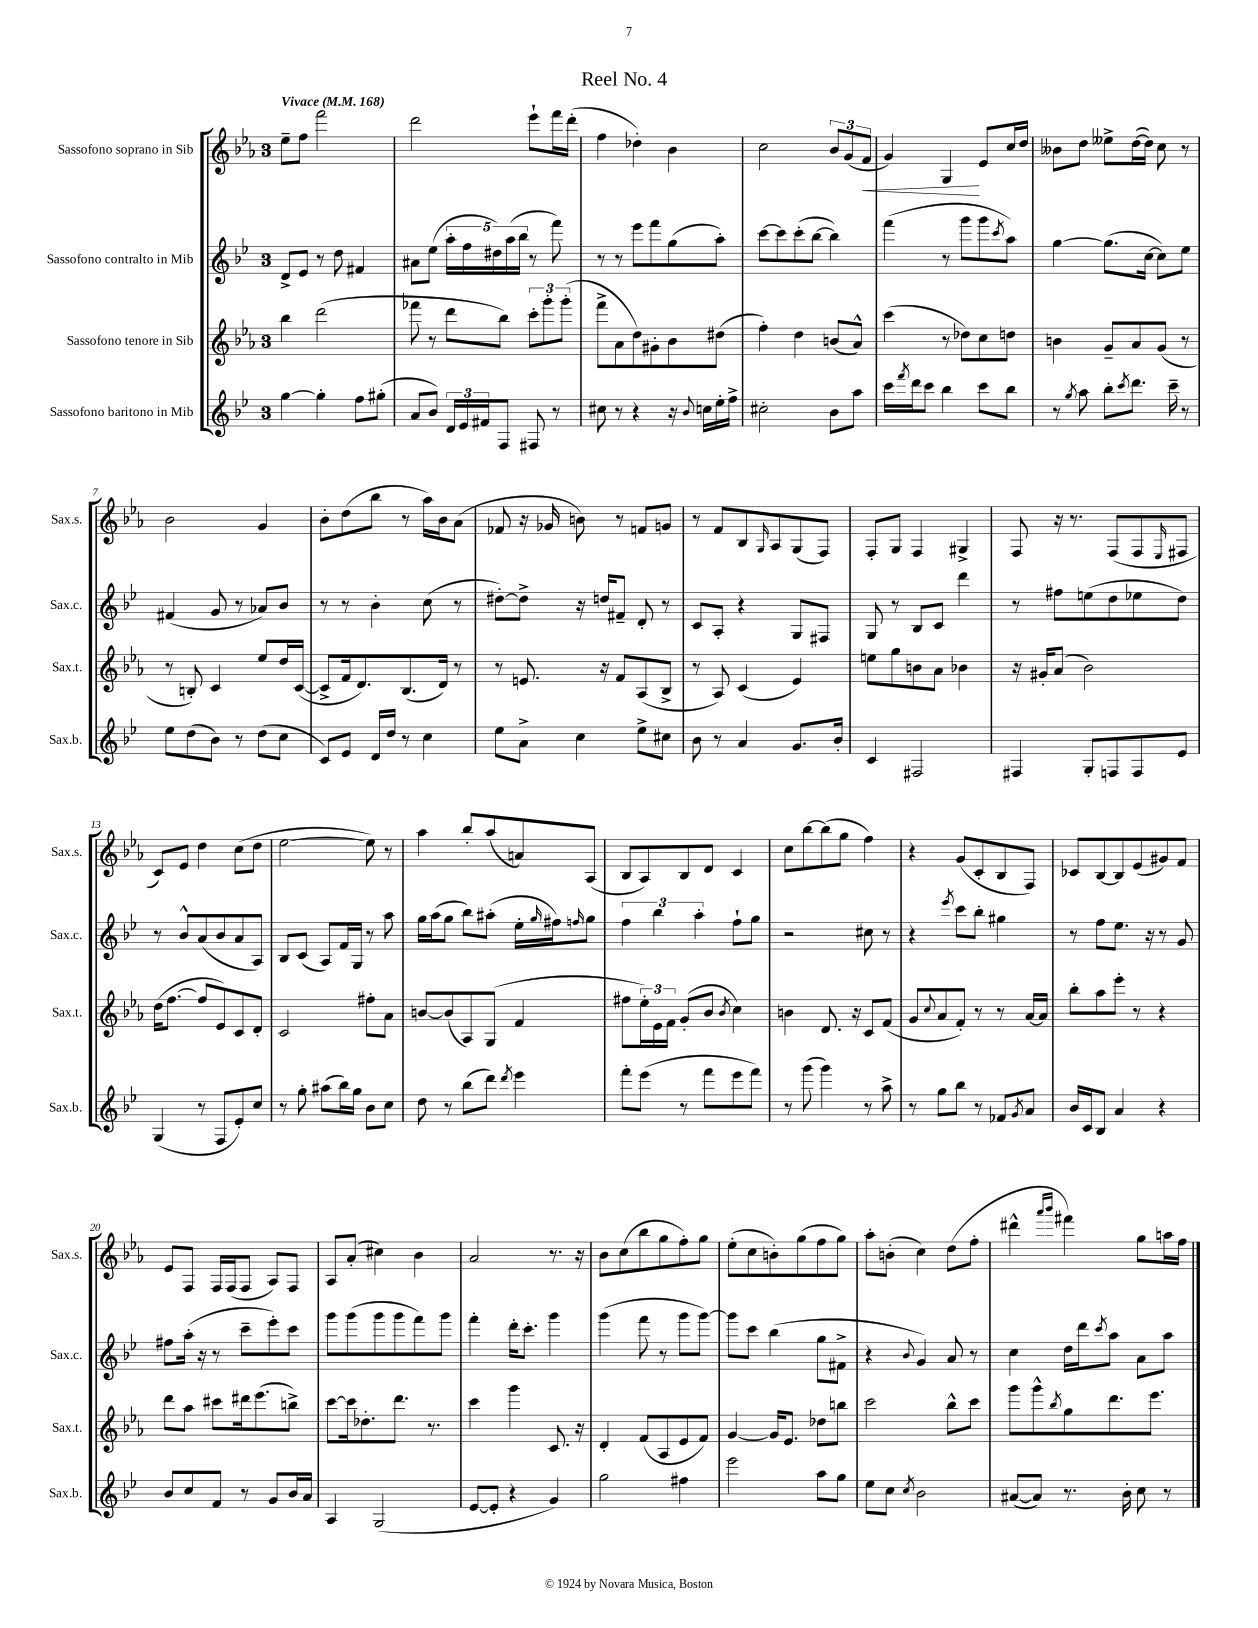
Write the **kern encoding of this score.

**kern	**kern	**kern	**kern	**dynam
*part4	*part3	*part2	*part1	*part1
*staff4	*staff3	*staff2	*staff1	*staff1
*I"Sassofono baritono in Mib	*I"Sassofono tenore in Sib	*I"Sassofono contralto in Mib	*I"Sassofono soprano in Sib	*
*I'Sax.b.	*I'Sax.t.	*I'Sax.c.	*I'Sax.s.	*
*clefG2	*clefG2	*clefG2	*clefG2	*
*k[b-e-]	*k[b-e-a-]	*k[b-e-]	*k[b-e-a-]	*
*M3/4	*M3/4	*M3/4	*M3/4	*
*MM168	*MM168	*MM168	*MM168	*
=1	=1	=1	=1	=1
!	!	!	!LO:TX:a:B:t=Vivace	!
[4gg\	4bb-\	8d^/L	8ee-~\L	.
.	.	8e-/J	8ff\J	.
4gg'\]	(2ddd\	8r	2fff\	.
.	.	8dd\	.	.
8ff\L	.	4f#X/	.	.
(8gg#X'\J	.	.	.	.
=2	=2	=2	=2	=2
8a/L	8fff-X\	8a#X\L	2ddd\	.
8b-/J)	8r	(8ee-\J	.	.
24d/LL	8ddd\L	20aa'\LL	.	.
24e-/	.	.	.	.
.	.	20ff\	.	.
24f#X/J	.	.	.	.
.	.	20dd#X\)	.	.
8F/J	8bb-\J)	.	.	.
.	.	(20aa\	.	.
.	.	20bb-\JJ	.	.
8F#X/	12ccc'\L	8r	8eee-`\L	.
.	12ggg'\	.	.	.
8r	.	8fff\)	16fff\L	.
.	(12ggg'\J	.	.	.
.	.	.	(16ddd'\JJ	.
=3	=3	=3	=3	=3
8cc#X\	8fff^\L	8r	4ff\	.
8r	8a-\	8r	.	.
4r	8dd\)	8eee-\L	4dd-X'\)	.
.	8g#X'\	8fff\	.	.
16r	8b-\	(8gg\	4b-\	.
8qqb-/	.	.	.	.
16ccn\LL	.	.	.	.
16ee-'\	(8dd#X\J	8aa'\J)	.	.
16ff^\JJ	.	.	.	.
=4	=4	=4	=4	=4
2cc#X'\	4ff'\)	[8ccc\L	2cc\	.
.	.	8ccc\]	.	.
.	4dd\	(8ccc'\	.	.
.	.	[8bb-\J	.	.
8b-\L	(8bn/L	4bb-\])	12b-/L	.
.	.	.	(12g/	.
8aa\J	8a-^^/J)	.	.	.
!	!	!	!	!LO:HP:b
.	.	.	12f/J	<
=5	=5	=5	=5	=5
16ccc\LL	(4ccc\	(4fff\	4g/)	.
8qfff/	.	.	.	.
16ddd\J	.	.	.	.
8ccc\J	.	.	.	.
4bb-\	8r	8r	4G/	.
.	8dd-X\L)	8ggg\L	.	.
8ccc\L	8cc\	8ggg\	8e-/L	[
.	.	8qccc/	.	.
8bb-\J	8ddn\J	8aa\J)	16cc/L	.
.	.	.	16dd/JJ	.
=6	=6	=6	=6	=6
8r	4bn\	[4gg\	8b--X\L	.
8qgg/	.	.	.	.
8aa\	.	.	8dd\J	.
8bb-'\L	8g~/L	(8.gg\L]	8ee--X^\L	.
8qccc/	.	.	.	.
8.ddd\J	8a-/	.	([16dd\L	.
.	.	[16cc\Jk	16dd\JJ])	.
.	(8g/J	8cc\L])	8cc\	.
16ccc~\	.	.	.	.
8r	8r	8ee-\J	8r	.
!!LO:LB:g=z
=7	=7	=7	=7	=7
8ee-\L	8r	(4f#X/	2b-\	.
(8dd\	8Bn'/)	.	.	.
8b-\J)	4c/	8g/	.	.
8r	.	8r	.	.
(8dd\L	8ee-/L	8a-X/L)	4g/	.
8cc\J	16dd/L	8b-/J	.	.
.	([16c/JJ	.	.	.
=8	=8	=8	=8	=8
8c/L)	8c^/L]	8r	8b-'\L	.
8e-/J	16f/k	8r	(8dd\	.
.	8.d/)	.	.	.
16d/LL	.	4b-'\	8bb-\J	.
16dd/JJ	.	.	.	.
8r	(8.B-/	.	8r	.
4cc\	.	(8cc\	16aa-\LL)	.
.	16d/Jk)	.	16b-\J	.
.	8r	8r	(8a-\J	.
=9	=9	=9	=9	=9
8ee-\L	8r	[8dd#X'\L)	8f-X/	.
8a^\J	8.en/	8dd#^\J]	16r	.
.	.	.	16g-X/	.
4cc\	.	16r	8bn\)	.
.	16r	16ddn/KL	.	.
.	8f/L	8f#X~/J	8r	.
8ee-^\L	(8A-/	8d'/	8fn/L	.
8cc#X\J	8B-^/J	8r	8gn/J	.
=10	=10	=10	=10	=10
8b-\	8r	8c/L	8r	.
8r	8A-/)	8A'/J	8f/L	.
4a/	(4c/	4r	8B-/	.
.	.	.	16qqG/	.
.	.	.	8A-/	.
8.g/L	4e-/)	8G/L	(8G/	.
.	.	8F#X/J	8F/J)	.
16b-'/Jk	.	.	.	.
=11	=11	=11	=11	=11
4c/	8een\L	8G/	8F'/L	.
.	8gg\	8r	8G/J	.
2F#X/	8bn\	8B-/L	4F/	.
.	8a-\J	8c/J	.	.
.	4b-X\	4ddd\	4G#X^/	.
=12	=12	=12	=12	=12
4F#X/	16r	8r	8F/	.
.	16g#X'/KL	.	.	.
.	(8a-/J	8ff#X\L	16r	.
.	.	.	8.r	.
8G'/L	2b-\)	(8een\	.	.
8Fn/	.	8dd\	(8F/L	.
8F/	.	8ee-X\	8F/	.
.	.	.	16qqE-/	.
8e-/J	.	8dd\J)	8F#X/J	.
!!LO:LB:g=z
=13	=13	=13	=13	=13
(4G/	(16dd\KL	8r	8c/L)	.
.	[8.ff\J	.	.	.
.	.	8b-^^/L	8e-/J	.
8r	8ff/L]	(8a/	4dd\	.
8F/L	8e-/)	8b-/	.	.
8e-'/)	8c/	8a/	(8cc\L	.
8cc/J	8d'/J	8A/J)	8dd\J	.
=14	=14	=14	=14	=14
8r	2c/	8B-/L	[2ee-\	.
8gg'\	.	(8c/J	.	.
(8aa#X\L	.	8A/L)	.	.
16bb-\L)	.	16f/L	.	.
16gg\JJ	.	16G/JJ	.	.
8b-\L	8ff#X'\L	8r	8ee-\])	.
8cc\J	8a-\J	8aa\	8r	.
=15	=15	=15	=15	=15
8dd\	[8bn/L	16gg\LL	4aa-\	.
.	.	(16aa\J	.	.
8r	(8b/]	8gg\J	.	.
(8bb-\L	8A-/)	8bb-\L)	8bb-'/L	.
8ddd\J)	(8G/J	(8aa#X'\J	(8aa-/	.
8qddd/	.	.	.	.
4eee-\	4f/	16ee-'\LL	8an/)	.
.	.	16qqgg/	.	.
.	.	16ff#X\J)	.	.
.	.	16qqffn/	.	.
.	.	8gg\J	(8A-/J	.
=16	=16	=16	=16	=16
8fff'\L	8ff#X\L	6ff\	8B-/L	.
(8eee-\J	24ee-'\L)	.	8A-/)	.
.	24e-\	6bb-\	.	.
.	24f\JJ	.	.	.
8r	(8g'/L	.	8B-/	.
.	.	6aa'\	.	.
8fff\L	8b-/J	.	8d/J	.
.	8qb-/	.	.	.
8eee-\	4cc\)	8ff`\L	4c/	.
8fff\J)	.	8gg\J	.	.
=17	=17	=17	=17	=17
8r	4bn\	2r	8cc\L	.
(8ggg\	.	.	[8bb-\	.
4ggg\)	8.d/	.	(8bb-\]	.
.	.	.	8gg\J	.
.	16r	.	.	.
8r	8c/L	8cc#X\	4ff\)	.
8aa^\	(8f/J	8r	.	.
=18	=18	=18	=18	=18
8r	8g/L	4r	4r	.
.	8qqcc/	.	.	.
8gg\L	8a-/	.	.	.
.	.	8qeee-/	.	.
8bb-\J	8f'/J)	8ccc\L	(8g/L	.
8r	8r	8bb-'\J	8c'/	.
8f-X/L	8r	4gg#X\	8B-/	.
8qg/	.	.	.	.
8a/J	[16a-/LL	.	8F/J)	.
.	16a-/JJ]	.	.	.
=19	=19	=19	=19	=19
16b-/LL	8bb-'\L	8r	8c-X/L	.
16c/J	.	.	.	.
8B-/J	8aa-\	8ff\L	[8B-/	.
4a/	8eee-'\J	8.ee-\J	8B-/]	.
.	8r	.	(8e-/	.
.	.	16r	.	.
4r	4r	8r	8g#X/)	.
.	.	8g/	8f/J	.
!!LO:LB:g=z
=20	=20	=20	=20	=20
8b-/L	8ddd\L	8ff#X\L	8e-/L	.
8cc/	8aa-\J	(16aa'\Jk	8F/J	.
.	.	16r	.	.
8f/J	8ccc#X\L	8r	16F/LL	.
.	.	.	(16F/J	.
8r	16ddd#X\k	8ccc~\L	8F/J	.
.	(8.eee-\	.	.	.
8g/L	.	8eee-'\)	8A-/L)	.
16b-/L	8bbn^\J)	8ccc\J	8F/J	.
16a/JJ	.	.	.	.
=21	=21	=21	=21	=21
4A/	[8ccc\L	8ggg\L	8A-/L	.
.	16ccc\k]	(8ggg\	(8a-'/J	.
.	8.dd-X'\	.	.	.
(2G/	.	8ggg\	4cc#X\)	.
.	8.ddd\J	8ggg\	.	.
.	.	8fff\)	4b-\	.
.	8.r	.	.	.
.	.	8ggg\J	.	.
=22	=22	=22	=22	=22
[8e-/L	4ccc\	4fff'\	2a-/	.
8e-'/J]	.	.	.	.
4r	4ggg\	16ddd'\KL	.	.
.	.	8.ccc'\J	.	.
4g/)	8.c/	4ggg\	8.r	.
.	16r	.	16r	.
=23	=23	=23	=23	=23
2gg\	4d'/	(4ggg\	8b-\L	.
.	.	.	(8cc\	.
.	(8f/L	8fff\	8bb-\	.
.	8A-/	8r	8gg\	.
4ff#X\	8e-/	8ggg\L	8ff'\)	.
.	8f/J)	[8ggg\J)	8gg\J	.
=24	=24	=24	=24	=24
2eee-\	[4g/	8ggg\L]	(8ee-'\L	.
.	.	8ccc\J	8cc\	.
.	16g/KL]	(4bb-\	8bn'\)	.
.	8.e-/J	.	.	.
.	.	.	(8gg\	.
8aa\L	8dd-X\L	8gg\L	8ff\	.
8gg\J	8bbn\J	8f#X^\J	8gg\J)	.
=25	=25	=25	=25	=25
8ee-\L	2ccc\	4r	8aa-'\L	.
8cc\J	.	.	(8bn'\J	.
8qcc/	.	8qqb-/	.	.
2b-\	.	4g/)	4cc\)	.
.	8bb-^^\L	8a/	(8dd\L	.
.	8ccc\J	8r	8ff'\J	.
=26	=26	=26	=26	=26
([8a#X/L	8ggg\L	4cc\	4ddd#X^^\	.
8a#/J])	8ggg^^\	.	.	.
.	.	.	16qqaaa-/LL	.
.	8qbb-/	.	16qqbbb-/JJ	.
8.r	8gg\	16dd\LL	4fff#X\)	.
.	.	16ddd\J	.	.
.	.	8qccc/	.	.
.	8.ddd\	8aa\J	.	.
16b-'\	.	.	.	.
8cc\	.	8a\L	8gg\L	.
.	8.eee-\J	.	.	.
8r	.	8aa\J	16aan\L	.
.	.	.	16ff\JJ	.
==	==	==	==	==
*-	*-	*-	*-	*-
